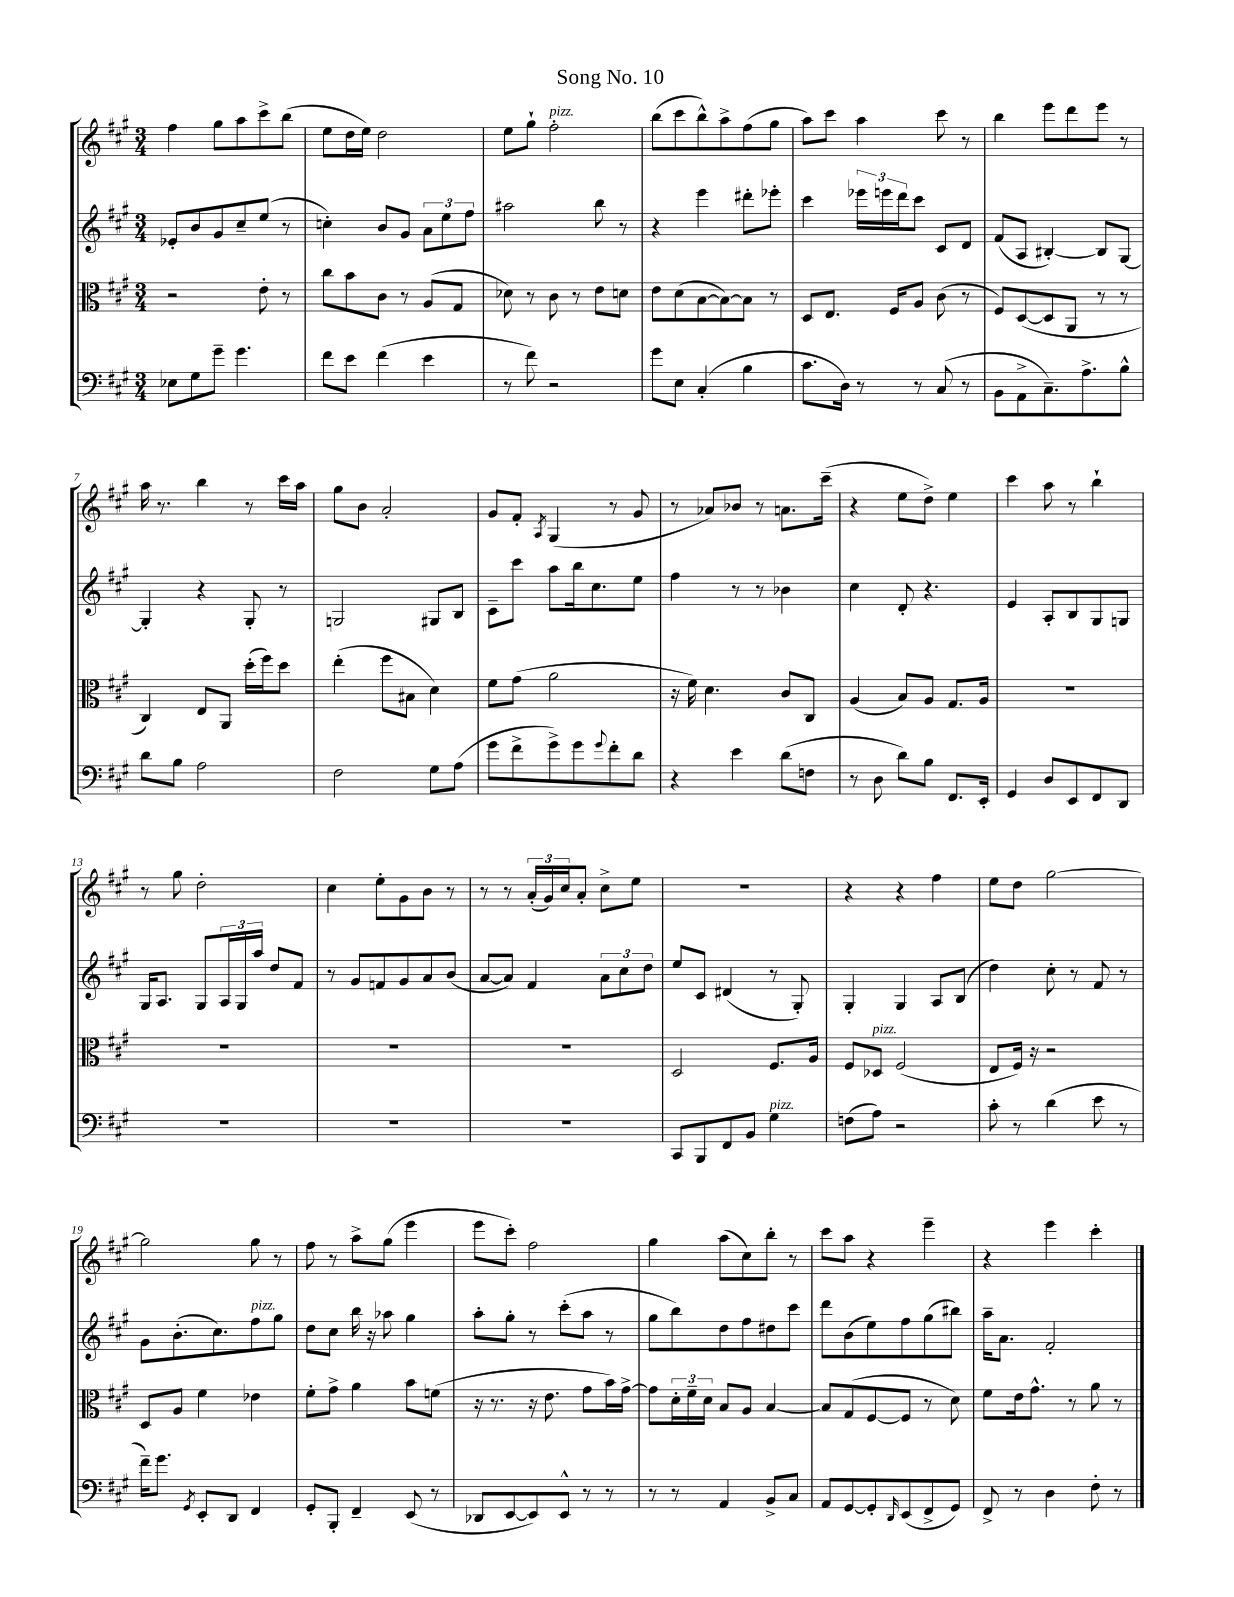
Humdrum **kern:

**kern	**kern	**kern	**kern
*staff4	*staff3	*staff2	*staff1
*clefF4	*clefC3	*clefG2	*clefG2
*k[f#c#g#]	*k[f#c#g#]	*k[f#c#g#]	*k[f#c#g#]
*M3/4	*M3/4	*M3/4	*M3/4
8E-\L	2r	8e-'/L	4ff#\
8G#\	.	8b/	.
8g#~\J	.	8g#/	8gg#\L
4.g#\	.	8cc#~/	8aa\
.	8e'\	(8ee/J	8ccc#^\
.	8r	8r	(8bb\J
=	=	=	=
8f#\L	8cc#\L	4cc'\)	8ee\L
8e\J	8b\	.	16dd\L
.	.	.	16ee\JJ)
(4f#\	8c#\J	8b/L	2dd\
.	8r	8g#/J	.
4e\	(8A/L	12a\L	.
.	.	12ee\	.
.	8G#/J	.	.
.	.	12ff#\J	.
=	=	=	=
8r	8d-\)	2aa#\	8ee\L
8f#\)	8r	.	8gg#`\J
2r	8c#\	.	2ff#'\
.	8r	.	.
.	8e\L	8bb\	.
.	8d\J	8r	.
=	=	=	=
8g#\L	8e\L	4r	(8bb\L
8E\J	(8d\	.	8ccc#\
(4C#'/	[8B\	4eee\	8bb^^\)
.	8B\_)	.	8aa^\
4B\	8B\]J	8ddd#'\L	(8ff#\
.	8r	8eee-'\J	8gg#\J
=	=	=	=
8.c#\L	8D/L	4ccc#\	8aa\L)
.	8.E/J	.	8ccc#\J
16D\Jk)	.	.	.
8r	.	24eee-\LL	4aa\
.	.	24eee\	.
.	16F#/LK	.	.
.	.	24ddd\J	.
8r	8A/J	8ccc#\J	.
(8C#/	(8c#\	8c#/L	8ccc#\
8r	8r	8d/J	8r
=	=	=	=
8BB\L	8F#/L)	(8f#/L	4bb\
8AA^\	([8D/	8A/J	.
8.C#~\)	8D/]	[4B#'/)	8eee\L
.	8AA/J	.	8ddd\
8.A^\	.	.	.
.	8r	8B#/]L	8eee\J
8B^^\J	8r	[8G#/J	8r
=	=	=	=
8d\L	4C#/)	4G#'/]	16aa\
.	.	.	8.r
8B\J	.	.	.
2A\	8E/L	4r	4bb\
.	8AA/J	.	.
.	(16dd'\LL	8G#'/	8r
.	16ff#\J)	.	.
.	8dd\J	8r	16ccc#\LL
.	.	.	16aa\JJ
=	=	=	=
2F#\	(4ee'\	2G/	8gg#\L
.	.	.	8b\J
.	8ff#\L	.	2a'/
.	8B#\J	.	.
8G#\L	4d\)	8G#/L	.
(8A\J	.	8B/J	.
=	=	=	=
8g#\L	8f#\L	8c#~\L	8g#/L
8f#^\	(8g#\J	8ccc#\J	8f#'/J
.	.	.	8qA/
8g#^\)	2a\	8aa\L	(4G#/
8g#\	.	16bb\k	.
.	.	8.cc#\	.
8qqg#/	.	.	.
8f#'\	.	.	8r
8d\J	.	8ee\J	8g#/
=	=	=	=
4r	16r	4ff#\	8r
.	16f#\)	.	.
.	4.d\	.	8a-/L)
4e\	.	8r	8b-/J
.	.	8r	8r
(8d\L	8c#/L	4b-\	8.a\L
8F\J	8C#/J	.	.
.	.	.	(16ccc#~\Jk
=	=	=	=
8r	(4A/	4cc#\	4r
8D\	.	.	.
8d\L)	8B/L)	8d'/	8ee\L
8B\J	8A/J	4.r	8dd^\J)
8.FF#/L	8.G#/L	.	4ee\
16EE'/Jk	16A/Jk	.	.
=	=	=	=
4GG#/	2.r	4e/	4ccc#\
8D/L	.	8A'/L	8aa\
8EE/	.	8B/	8r
8FF#/	.	8G#/	4bb`\
8DD/J	.	8G/J	.
=	=	=	=
2.r	2.r	16G#/LK	8r
.	.	8.A/J	.
.	.	.	8gg#\
.	.	8G#/L	2dd'\
.	.	24A/L	.
.	.	24G#/	.
.	.	24aa/JJ	.
.	.	8dd/L	.
.	.	8f#/J	.
=	=	=	=
2.r	2.r	8r	4cc#\
.	.	8g#/L	.
.	.	8f/	8ee'\L
.	.	8g#/	8g#\
.	.	8a/	8b\J
.	.	(8b/J	8r
=	=	=	=
2.r	2.r	[8a/L	8r
.	.	8a/]J)	8r
.	.	4f#/	(24a'/LL
.	.	.	24g#/)
.	.	.	24cc#/J
.	.	.	8a'/J
.	.	12a\L	8cc#^\L
.	.	12cc#\	.
.	.	.	8ee\J
.	.	12dd\J	.
=	=	=	=
8CC#/L	2D/	8ee/L	2.r
8BBB/	.	8c#/J	.
8FF#/	.	(4d#/	.
8BB/J	.	.	.
4G#\	8.F#/L	8r	.
.	.	8G#'/)	.
.	16A/Jk	.	.
=	=	=	=
(8F\L	8F#/L	4G#'/	4r
8A\J)	8D-/J	.	.
2r	(2F#/	4G#/	4r
.	.	8A/L	4ff#\
.	.	(8B/J	.
=	=	=	=
8c#'\	8E/L	4dd\)	8ee\L
8r	16F#/Jk)	.	8dd\J
.	16r	.	.
(4d\	2r	8cc#'\	[2gg#\
.	.	8r	.
8e\	.	8f#/	.
8r	.	8r	.
=	=	=	=
16f#~\LK)	8D/L	8g#\L	2gg#\]
8.g#\J	.	.	.
.	8A/J	(8.b'\	.
8qGG#/	.	.	.
8EE'/L	4f#\	.	.
.	.	8.cc#\)	.
8DD/J	.	.	.
4FF#/	4e-\	8ff#\	8gg#\
.	.	8gg#\J	8r
=	=	=	=
8GG#'/L	8f#'\L	8dd\L	8ff#\
8BBB'/J	8g#^\J	8cc#\J	8r
4FF#~/	4a\	16bb\	8aa^\L
.	.	16r	.
.	.	8aa-\	(8gg#\J
(8EE/	8b\L	4gg#\	4eee\
8r	(8f\J	.	.
=	=	=	=
8DD-/L	16r	8aa'\L	8eee\L
.	8.r	.	.
[8EE/	.	8gg#'\J	8ccc#'\J)
8EE/])	16r	8r	2ff#\
.	8.e\	.	.
8EE^^/J	.	(8ccc#'\L	.
8r	8g#\L	8aa\J	.
8r	16b\L)	8r	.
.	[16g#^\JJ	.	.
=	=	=	=
8r	8g#\]L	8gg#\L	4gg#\
8r	24d'\L	8bb\)	.
.	24f#~\	.	.
.	24d\JJ	.	.
4AA/	8B/L	8dd\	(8aa\L
.	8A/J	8ff#\	8cc#\)
8BB^/L	[4B/	8dd#\	8bb'\J
8C#/J	.	8ccc#\J	8r
=	=	=	=
8AA/L	8B/]L	8ddd\L	8ccc#\L
[8GG#/	(8G#/	(8b\	8aa\J
8GG#'/]	[8F#/	8ee\)	4r
16qqDD/	.	.	.
(8EE/	8F#/]J	8ff#\	.
8FF#^/	8r	(8gg#\	4eee~\
8GG#/J)	8d\)	8bb#\J)	.
=	=	=	=
8FF#^/	8f#\L	16aa~\LK	4r
.	.	8.a\J	.
8r	16e\k	.	.
.	8.g#^^\J	.	.
4D\	.	2f#'/	4eee\
.	8r	.	.
8F#'\	8a\	.	4ccc#'\
8r	8r	.	.
==	==	==	==
*-	*-	*-	*-
